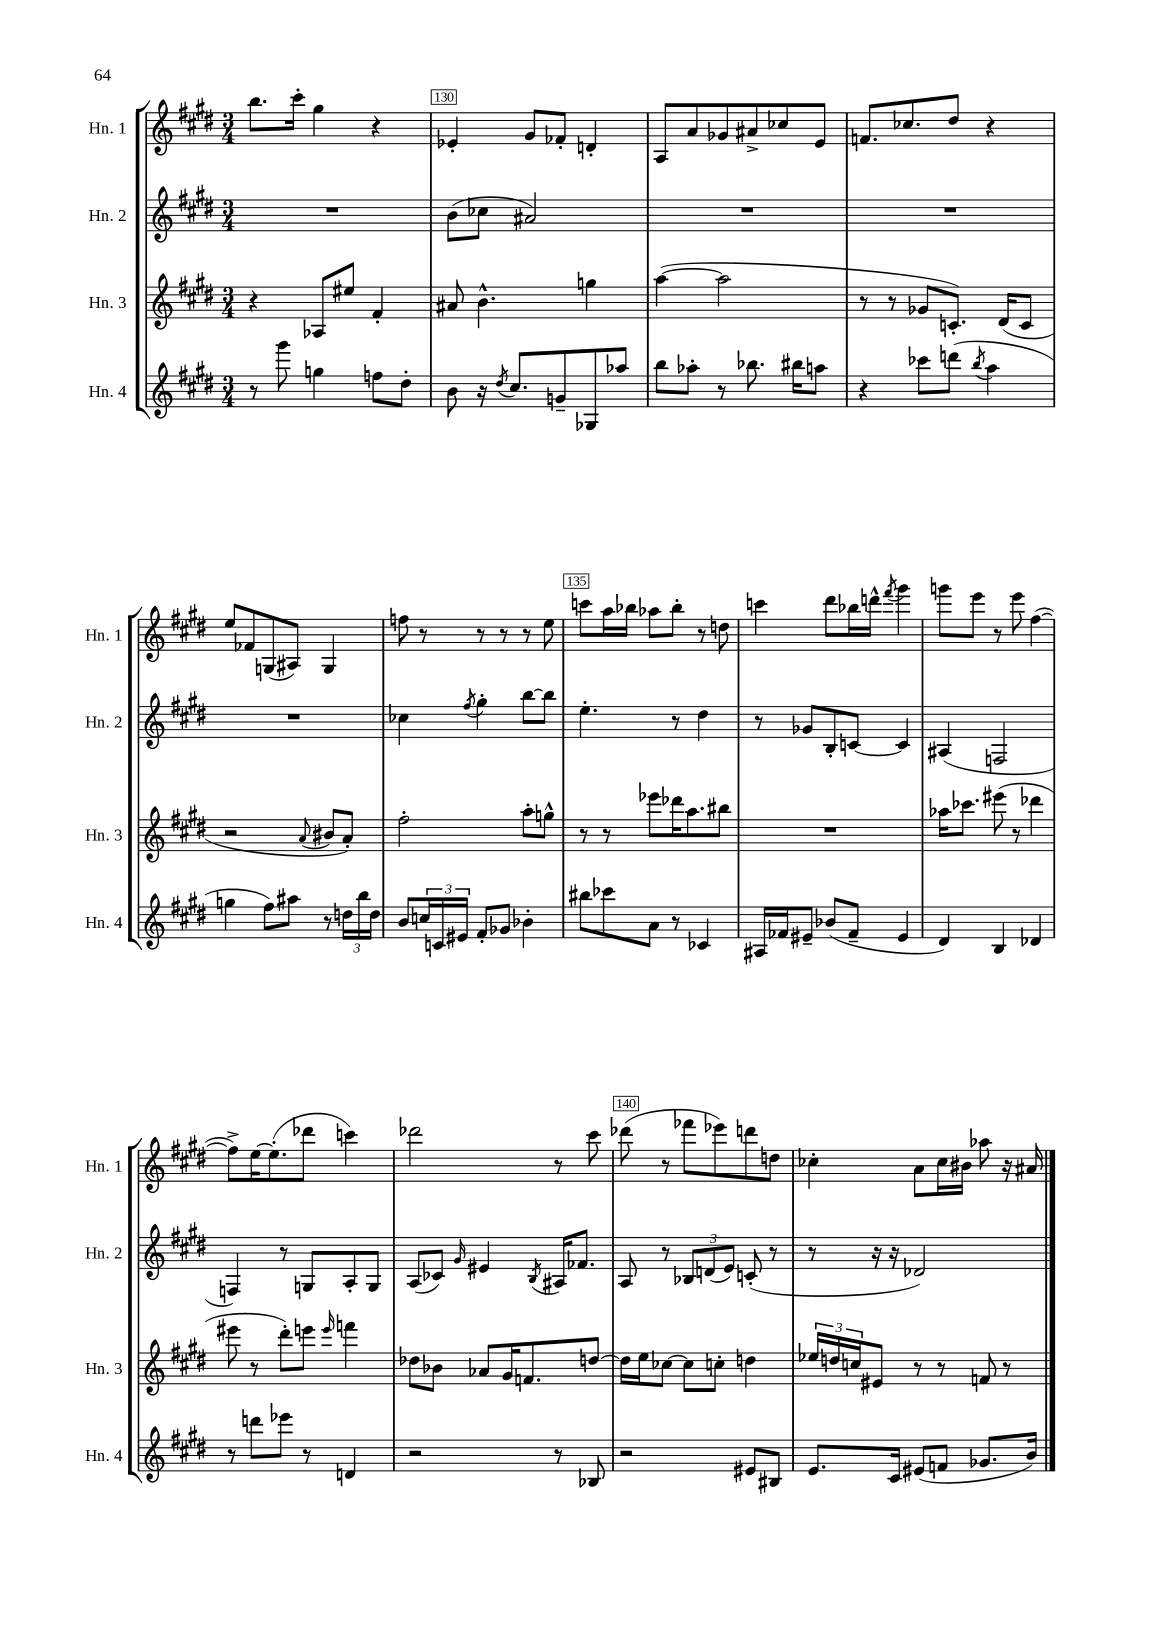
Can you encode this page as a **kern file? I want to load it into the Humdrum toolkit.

**kern	**kern	**kern	**kern
*staff4	*staff3	*staff2	*staff1
*clefG2	*clefG2	*clefG2	*clefG2
*k[f#c#g#d#]	*k[f#c#g#d#]	*k[f#c#g#d#]	*k[f#c#g#d#]
*M3/4	*M3/4	*M3/4	*M3/4
8r	4r	2.r	8.bb
8ggg#	.	.	.
.	.	.	16ccc#'
4gg	8A-	.	4gg#
.	8ee#	.	.
8ff	4f#'	.	4r
8dd#'	.	.	.
=	=	=	=
8b	8a#	(8b	4e-'
16r	4.b^^	8cc-	.
8qdd#	.	.	.
8.cc#	.	.	.
.	.	2a#)	8g#
8g~	.	.	8f-'
8G-	4gg	.	4d'
8aa-	.	.	.
=	=	=	=
8bb	([4aa	2.r	8A
8aa-'	.	.	8a
8r	2aa]	.	8g-
8.bb-	.	.	8a#^
.	.	.	8cc-
16bb#	.	.	.
8aa	.	.	8e
=	=	=	=
4r	8r	2.r	8.f
.	8r	.	.
.	.	.	8.cc-
8ccc-	8g-	.	.
(8ddd	8.c')	.	8dd#
8qbb	.	.	.
4aa	.	.	4r
.	(16d#	.	.
.	8c	.	.
=	=	=	=
4gg	2r	2.r	8ee
.	.	.	8f-
8ff#)	.	.	(8G
8aa#	.	.	8A#)
.	8qqa	.	.
8r	8b#	.	4G
24dd	8a')	.	.
24bb	.	.	.
24dd	.	.	.
=	=	=	=
8b	2ff#'	4cc-	8ff
24cc	.	.	8r
24c	.	.	.
24e#	.	.	.
.	.	8qff#	.
8f#'	.	4gg#'	8r
8g-	.	.	8r
4b-'	8aa'	[8bb	8r
.	8gg^^	8bb]	8ee
=	=	=	=
8bb#	8r	4.ee'	8ccc
8ccc-	8r	.	16aa
.	.	.	16bb-
8a	8eee-	.	8aa-
8r	16ddd-	8r	8bb-'
.	8.aa	.	.
4c-	.	4dd#	8r
.	8bb#	.	8dd
=	=	=	=
16A#	2.r	8r	4ccc
16f-	.	.	.
8e#~	.	8g-	.
(8b-	.	8B'	8ddd#
8f-~	.	[8c	16bb-
.	.	.	16ddd^^
.	.	.	8qfff#
4e#	.	4c]	4ggg#
=	=	=	=
4d#)	16aa-	(4A#	8ggg
.	8.ccc-	.	.
.	.	.	8eee
4B	(8eee#	2F	8r
.	8r	.	8eee
4d-	4ddd-	.	([4ff#
=	=	=	=
8r	8eee#	4F)	8ff#^])
8ddd	8r	.	[16ee
.	.	.	(8.ee']
8eee-	8ddd#')	8r	.
8r	8eee	8G	8ddd-
.	16qqeee	.	.
4d	4fff	8A'	4ccc)
.	.	8G	.
=	=	=	=
2r	8dd-	(8A	2ddd-
.	8b-	8c-)	.
.	.	16qqg#	.
.	8a-	4e#	.
.	16g#	.	.
.	8.f	.	.
.	.	8qB	.
8r	.	16A#	8r
.	.	8.f-	.
8B-	[8dd	.	8ccc#
=	=	=	=
2r	16dd]	8A	(8ddd-
.	16ee	.	.
.	[8cc-	8r	8r
.	8cc-]	12B-	8fff-
.	.	(12d	.
.	8cc'	.	8eee-)
.	.	12e)	.
8e#	4dd	(8c'	8ddd
8B#	.	8r	8dd
=	=	=	=
8.e	24ee-	8r	4cc-'
.	24dd	.	.
.	24cc	.	.
.	8e#	16r	.
16c#	.	16r	.
(8e#	8r	2d-)	8a
8f	8r	.	16cc-
.	.	.	16b#
8.g-	8f	.	8aa-
.	8r	.	16r
16b)	.	.	16a#
==	==	==	==
*-	*-	*-	*-
